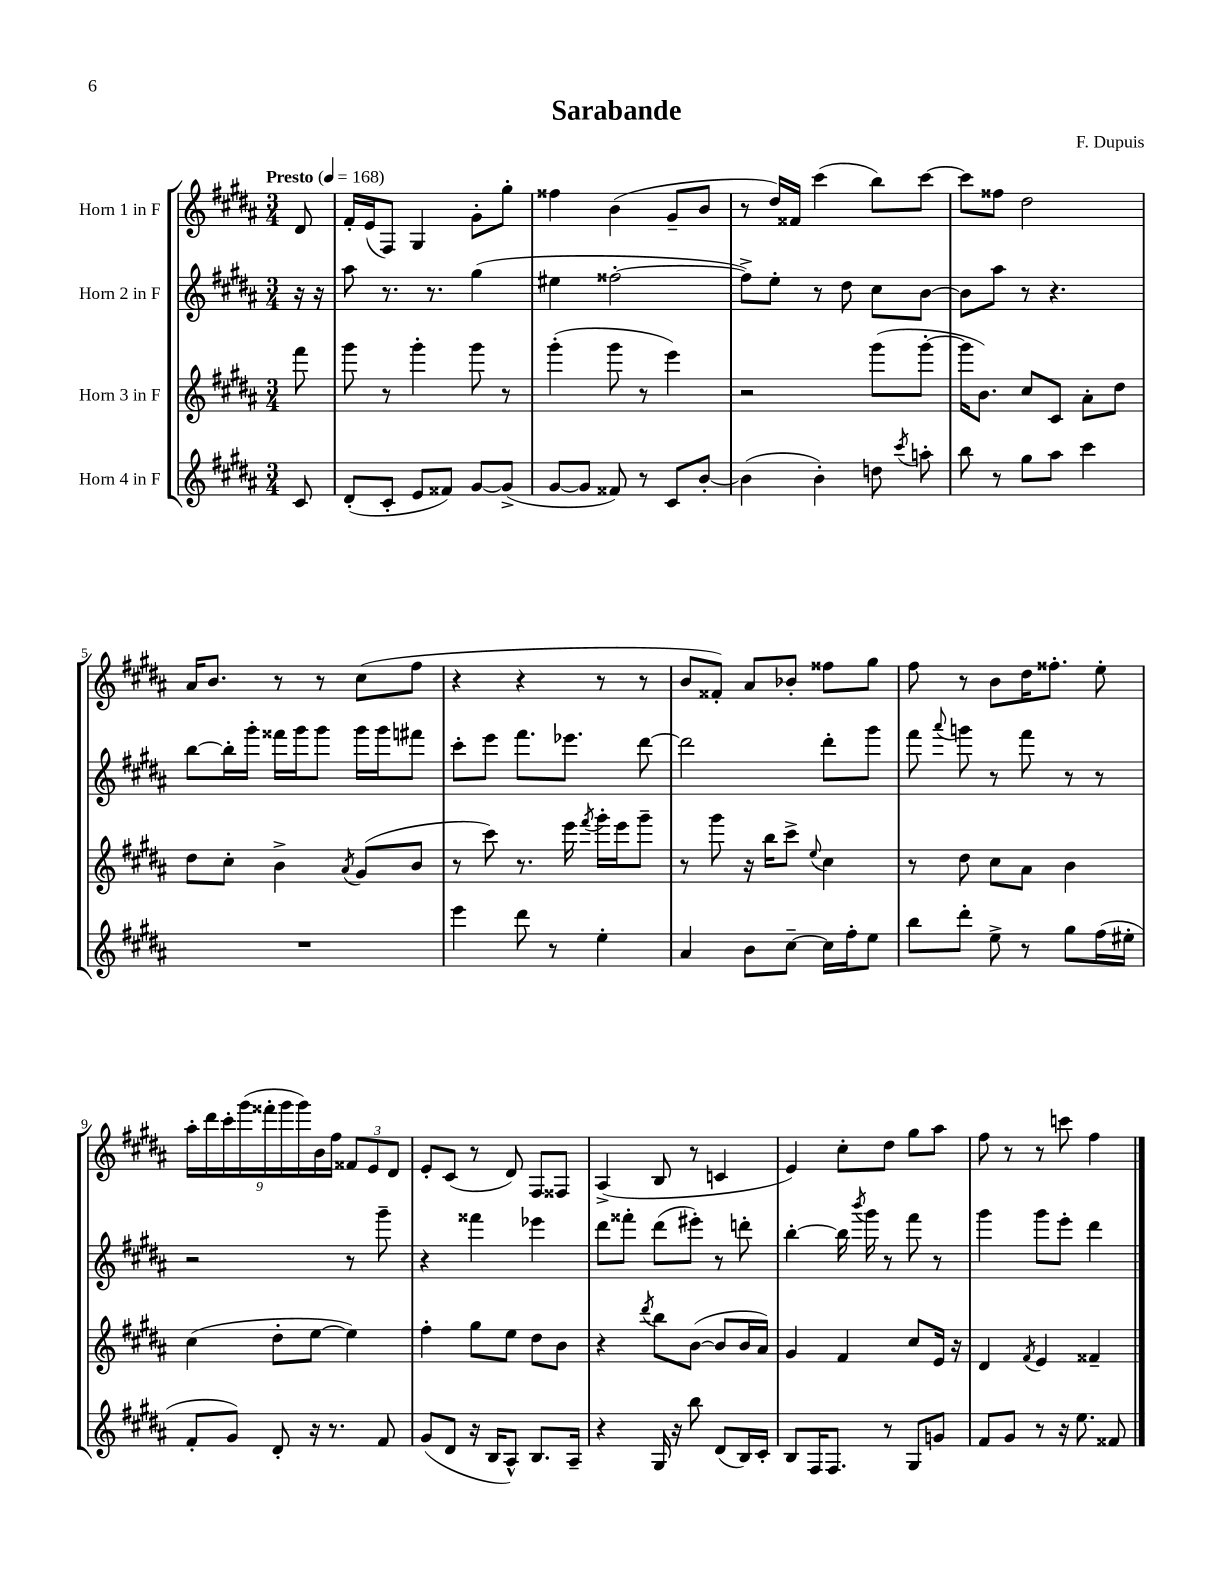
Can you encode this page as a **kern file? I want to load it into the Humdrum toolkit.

**kern	**kern	**kern	**kern
*part4	*part3	*part2	*part1
*staff4	*staff3	*staff2	*staff1
*I"Horn 4 in F	*I"Horn 3 in F	*I"Horn 2 in F	*I"Horn 1 in F
*clefG2	*clefG2	*clefG2	*clefG2
*k[f#c#g#d#a#]	*k[f#c#g#d#a#]	*k[f#c#g#d#a#]	*k[f#c#g#d#a#]
*M3/4	*M3/4	*M3/4	*M3/4
*MM168	*MM168	*MM168	*MM168
=	=	=	=
!	!	!	!LO:TX:a:B:t=Presto
8c#/	8fff#\	16r	8d#/
.	.	16r	.
=1	=1	=1	=1
(8d#'/L	8ggg#\	8aa#\	16f#'/LL
.	.	.	(16e/J
8c#'/J	8r	8.r	8F#/J)
8e/L	4ggg#'\	.	4G#/
.	.	8.r	.
8f##X/J)	.	.	.
[8g#/L	8ggg#\	(4gg#\	8g#'\L
(8g#^/J]	8r	.	8gg#'\J
=2	=2	=2	=2
[8g#/L	(4ggg#'\	4ee#X\	4ff##X\
8g#/J]	.	.	.
8f##X/)	8ggg#\	[2ff##X'\	(4b\
8r	8r	.	.
8c#/L	4eee\)	.	8g#~/L
[8b'/J	.	.	8b/J
=3	=3	=3	=3
(4b\]	2r	8ff##^\L])	8r
.	.	8ee'\J	16dd#/LL)
.	.	.	16f##X/JJ
4b'\)	.	8r	(4ccc#\
.	.	8dd#\	.
8ddn\	(8ggg#\L	8cc#\L	8bb\L)
8qccc#/	.	.	.
8aan'\	[8ggg#'\J	[8b\J	[8ccc#\J
=4	=4	=4	=4
8bb\	16ggg#\KL]	8b\L]	8ccc#\L]
.	8.b\J)	.	.
8r	.	8aa#\J	8ff##X\J
8gg#\L	8cc#/L	8r	2dd#\
8aa#\J	8c#/J	4.r	.
4ccc#\	8a#'\L	.	.
.	8dd#\J	.	.
!!LO:LB:g=z
=5	=5	=5	=5
2.r	8dd#\L	[8bb\L	16a#/KL
.	.	.	8.b/J
.	8cc#'\J	16bb'\L]	.
.	.	16ggg#'\JJ	.
.	4b^\	16fff##X\LL	8r
.	.	16ggg#\J	.
.	.	8ggg#\J	8r
.	8qa#/	.	.
.	(8g#/L	16ggg#\LL	(8cc#\L
.	.	16ggg#\J	.
.	8b/J	8fff#X\J	8ff#\J
=6	=6	=6	=6
4eee\	8r	8ccc#'\L	4r
.	8ccc#\)	8eee\J	.
8ddd#\	8.r	8.fff#\L	4r
8r	.	.	.
.	16eee\	8.eee-X\J	.
.	8qfff#/	.	.
4ee'\	16ggg#'\LL	.	8r
.	16eee\J	.	.
.	8ggg#~\J	[8ddd#\	8r
=7	=7	=7	=7
4a#/	8r	2ddd#\]	8b/L
.	8ggg#\	.	8f##X'/J)
8b\L	16r	.	8a#/L
.	16bb\KL	.	.
[8cc#~\J	8ccc#^\J	.	8b-X'/J
.	8qqee/	.	.
16cc#\LL]	4cc#\	8ddd#'\L	8ff##X\L
16ff#'\J	.	.	.
8ee\J	.	8ggg#\J	8gg#\J
=8	=8	=8	=8
8bb\L	8r	8fff#\	8ff#\
.	.	8qqaaa#/	.
8ddd#'\J	8dd#\	8gggn\	8r
8ee^\	8cc#\L	8r	8b\L
8r	8a#\J	8fff#\	16dd#\K
.	.	.	8.ff##X'\J
8gg#\L	4b\	8r	.
(16ff#\L	.	8r	8ee'\
16ee#X'\JJ	.	.	.
!!LO:LB:g=z
=9	=9	=9	=9
8f#'/L	(4cc#\	2r	18aa#'\LL
.	.	.	18ddd#\
.	.	.	18ccc#'\
8g#/J)	.	.	.
.	.	.	(18ggg#\
.	.	.	18fff##X'\
8d#'/	8dd#'\L	.	.
.	.	.	18ggg#\
.	.	.	18ggg#\)
16r	[8ee\J	.	.
.	.	.	18b\
8.r	.	.	.
.	.	.	18ff#\JJ
.	4ee\])	8r	12f##X/L
.	.	.	12e/
8f#/	.	8ggg#~\	.
.	.	.	12d#/J
=10	=10	=10	=10
(8g#/L	4ff#'\	4r	8e'/L
8d#/J	.	.	(8c#/J
16r	8gg#\L	4fff##X\	8r
16B/KL	.	.	.
8A#^^/J)	8ee\J	.	8d#/)
8.B/L	8dd#\L	4eee-X\	8F#/L
.	8b\J	.	8F##X/J
16A#~/Jk	.	.	.
=11	=11	=11	=11
4r	4r	8ddd#\L	(4A#^/
.	.	8fff##X'\J	.
.	8qddd#/	.	.
16G#/	8bb\L	(8ddd#\L	8B/
16r	.	.	.
8bb\	([8b\J	8eee#X'\J)	8r
(8d#/L	8b/L]	8r	4cn/
16B/L)	16b/L	8dddn'\	.
16c#'/JJ	16a#/JJ)	.	.
=12	=12	=12	=12
8B/L	4g#/	[4bb'\	4e/)
16F#/K	.	.	.
8.F#/J	.	.	.
.	4f#/	16bb\]	8cc#'\L
.	.	8qbbb/	.
.	.	16ggg#\	.
8r	.	8r	8dd#\J
8G#/L	8cc#/L	8fff#\	8gg#\L
8gn/J	16e/Jk	8r	8aa#\J
.	16r	.	.
=13	=13	=13	=13
8f#/L	4d#/	4ggg#\	8ff#\
8g#/J	.	.	8r
.	8qf#/	.	.
8r	4e/	8ggg#\L	8r
16r	.	8eee'\J	8cccn\
8.ee\	.	.	.
.	4f##X~/	4ddd#\	4ff#\
8f##X/	.	.	.
==	==	==	==
*-	*-	*-	*-
